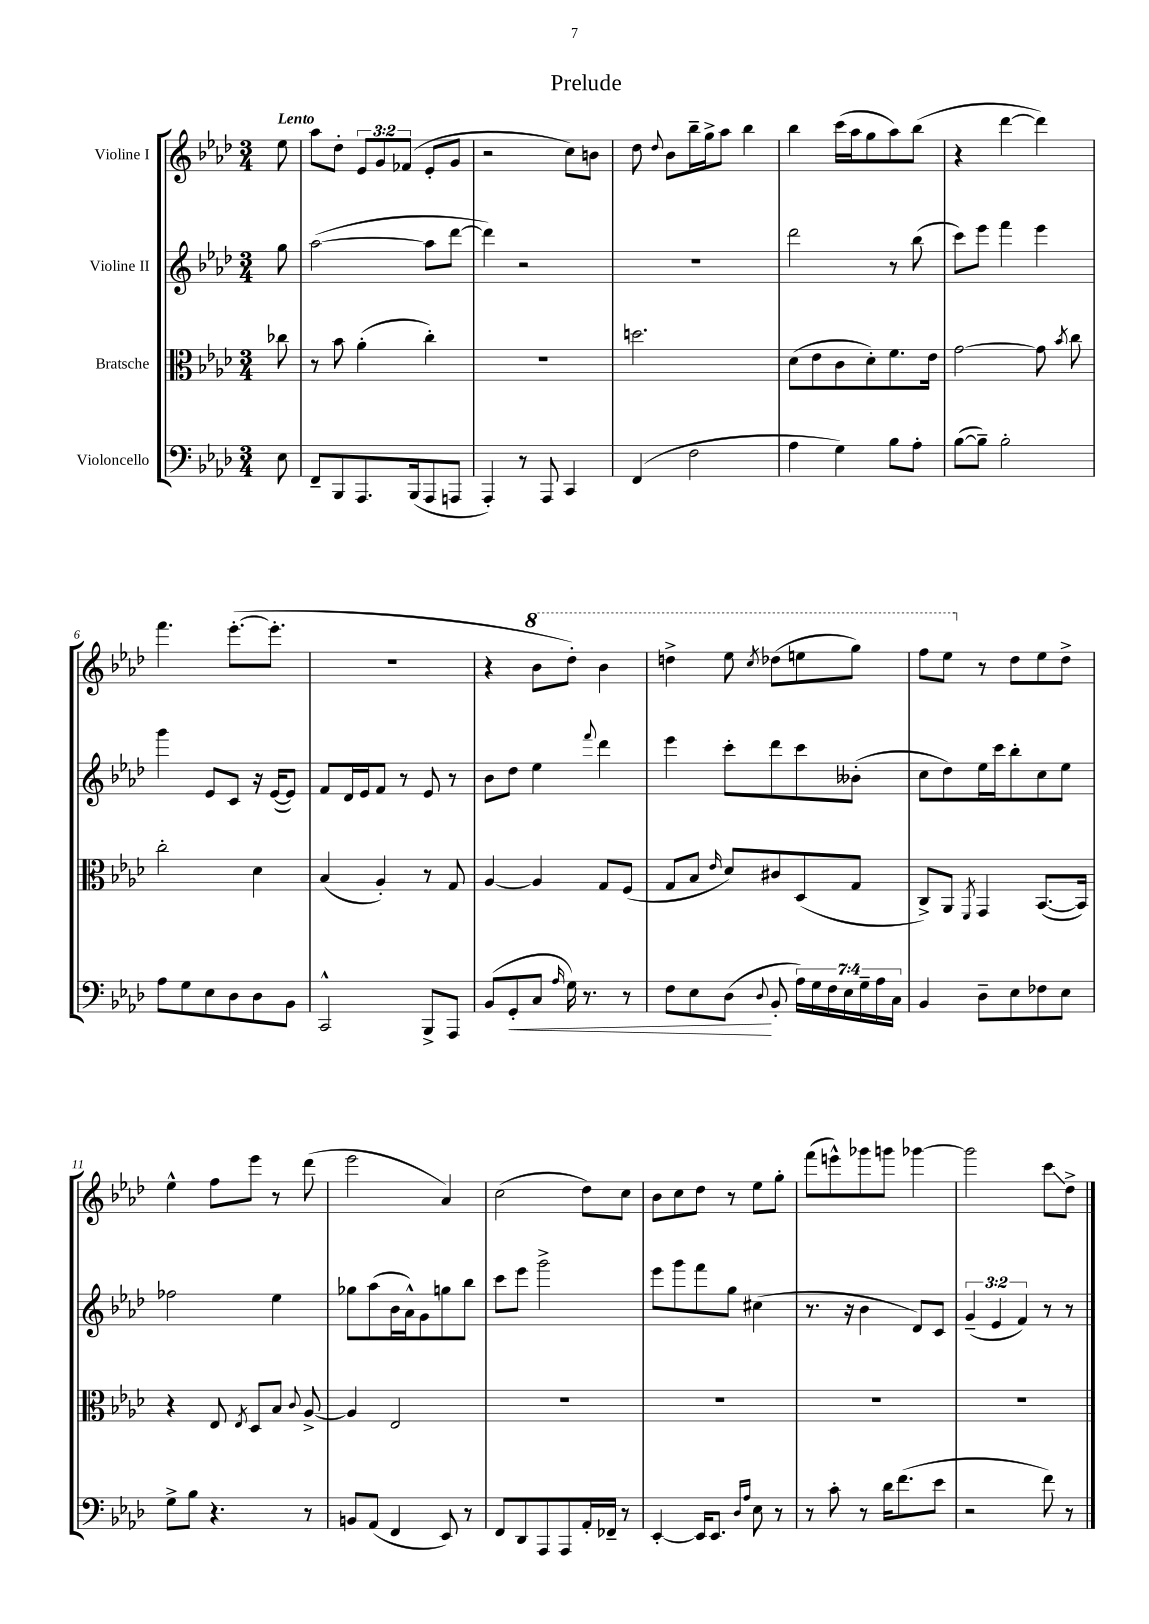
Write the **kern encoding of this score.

**kern	**kern	**kern	**kern
*staff4	*staff3	*staff2	*staff1
*clefF4	*clefC3	*clefG2	*clefG2
*k[b-e-a-d-]	*k[b-e-a-d-]	*k[b-e-a-d-]	*k[b-e-a-d-]
*M3/4	*M3/4	*M3/4	*M3/4
8E-	8cc-	8gg	8ee-
=	=	=	=
8FF~	8r	([2aa-	8aa-
8BBB-	8b-	.	8dd-'
8.AAA-	(4a-'	.	12e-
.	.	.	12g
.	.	.	(12f-
(16BBB-	.	.	.
8AAA-	4cc')	8aa-]	8e-'
8AAA	.	[8ddd-	8g
=	=	=	=
4AAA-')	2.r	4ddd-])	2r
8r	.	2r	.
8AAA-	.	.	.
4CC	.	.	8cc)
.	.	.	8b
=	=	=	=
(4FF	2.dd	2.r	8dd-
.	.	.	8qqdd-
.	.	.	8b-
2F	.	.	16bb-~
.	.	.	16gg^
.	.	.	8aa-
.	.	.	4bb-
=	=	=	=
4A-	(8d-	2ddd-	4bb-
.	8e-	.	.
4G)	8c	.	(16ccc
.	.	.	16aa-
.	8d-')	.	8gg
8B-	8.f	8r	8aa-)
8A-'	.	(8bb-	(8bb-
.	16e-	.	.
=	=	=	=
([8B-	[2g	8ccc)	4r
8B-~])	.	8eee-	.
2B-'	.	4fff	[4ddd-
.	8g]	4eee-	4ddd-])
.	8qb-	.	.
.	8cc	.	.
=	=	=	=
8A-	2cc'	4ggg	4.fff
8G	.	.	.
8E-	.	8e-	.
8D-	.	8c	([8.eee-'
8D-	4d-	16r	.
.	.	([16e-	8.eee-']
8BB-	.	8e-])	.
=	=	=	=
2CC^^	(4B-	8f	2.r
.	.	16d-	.
.	.	16e-	.
.	4A-')	8f	.
.	.	8r	.
8BBB-^	8r	8e-	.
8AAA-	8G	8r	.
=	=	=	=
(8BB-	[4A-	8b-	4r
8GG'	.	8dd-	.
8C	4A-]	4ee-	8bb-
16qqA-	.	.	.
16G)	.	.	8ddd-')
8.r	.	.	.
.	.	8qqfff	.
.	8G	4ddd-	4bb-
8r	(8F	.	.
=	=	=	=
8F	8G	4eee-	4ddd^
8E-	8B-	.	.
.	16qqe-	.	.
(8D-	8d-)	8ccc'	8eee-
8qqD-	.	.	8qccc
8BB-'	8c#	8ddd-	(8ddd-
28A-)	(8D-	8ccc	8eee
28G	.	.	.
28F	.	.	.
28E-	.	.	.
.	8G	(8b--'	8ggg)
28G~	.	.	.
28A-	.	.	.
28C	.	.	.
=	=	=	=
4BB-	8C^)	8cc	8fff
.	8AA-	8dd-)	8eee-
.	8qFF	.	.
8D-~	4GG	16ee-	8r
.	.	16ccc	.
8E-	.	8bb-'	8dd-
8F-	([8.BB-	8cc	8ee-
8E-	.	8ee-	8dd-^
.	16BB-])	.	.
=	=	=	=
8G^	4r	2ff-	4ee-^^
8B-	.	.	.
4.r	8E-	.	8ff
.	8qE-	.	.
.	8D-	.	8eee-
.	8B-	4ee-	8r
.	8qqc	.	.
8r	[8A-^	.	(8ddd-
=	=	=	=
8BB	4A-]	8gg-	2eee-
(8AA-	.	(8aa-	.
4FF	2E-	16b-	.
.	.	16a-^^)	.
.	.	8g	.
8EE-)	.	8gg	4a-)
8r	.	8bb-	.
=	=	=	=
8FF	2.r	8ccc	(2cc
8DD-	.	8eee-	.
8AAA-	.	2ggg^	.
8AAA-	.	.	.
16AA-'	.	.	8dd-)
16FF-~	.	.	.
8r	.	.	8cc
=	=	=	=
[4EE-'	2.r	8eee-	8b-
.	.	8ggg	8cc
16EE-]	.	8fff	8dd-
8.EE-	.	.	.
.	.	8gg	8r
16qqD-	.	.	.
16qqA-	.	.	.
8E-	.	(4cc#	8ee-
8r	.	.	8gg'
=	=	=	=
8r	2.r	8.r	(8fff
8c'	.	.	8eee^^)
.	.	16r	.
8r	.	4b-	8ggg-
16d-	.	.	8ggg
(8.f	.	.	.
.	.	8d-)	[4ggg-
8e-	.	8c	.
=	=	=	=
2r	2.r	(6g~	2ggg-]
.	.	6e-	.
.	.	6f)	.
8f)	.	8r	8ccc
8r	.	8r	8dd-^
==	==	==	==
*-	*-	*-	*-
